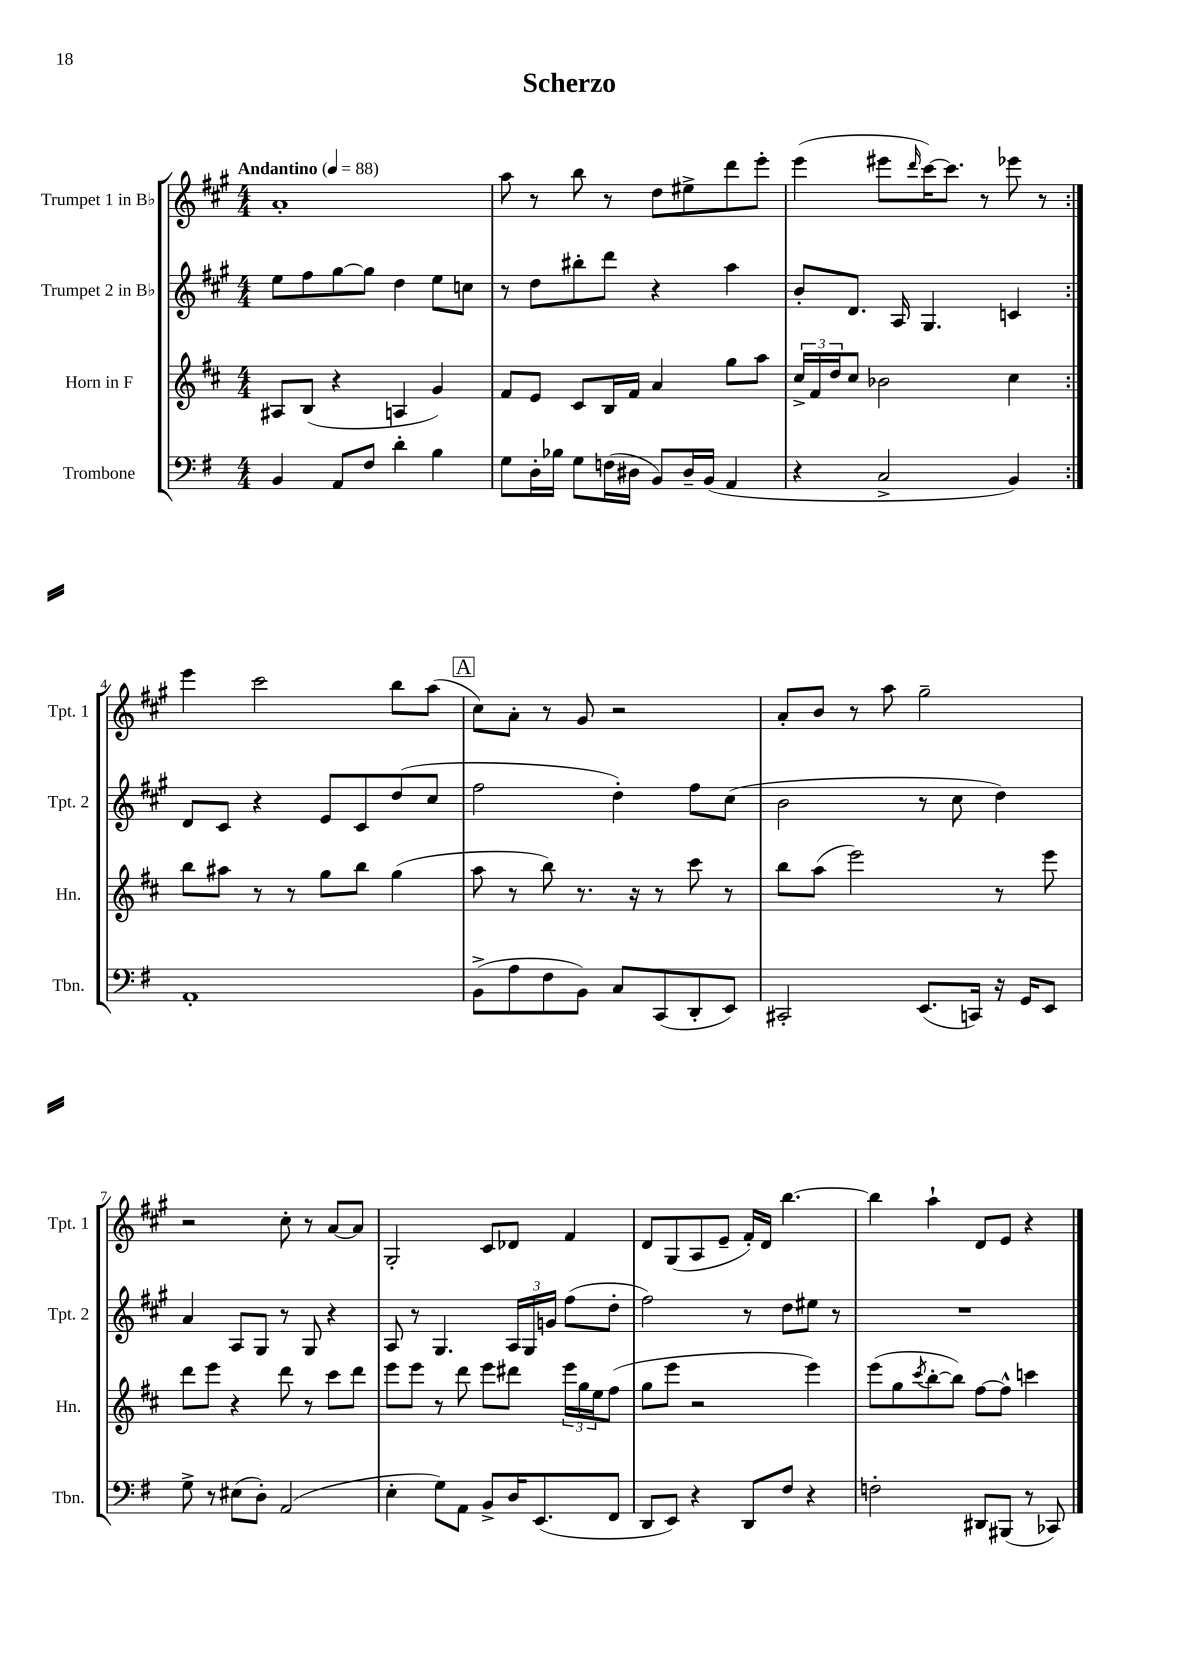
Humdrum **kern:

**kern	**kern	**kern	**kern
*staff4	*staff3	*staff2	*staff1
*clefF4	*clefG2	*clefG2	*clefG2
*k[f#]	*k[f#c#]	*k[f#c#g#]	*k[f#c#g#]
*M4/4	*M4/4	*M4/4	*M4/4
*MM88	*MM88	*MM88	*MM88
4BB	8A#	8ee	1a'
.	(8B	8ff#	.
8AA	4r	[8gg#	.
8F#	.	8gg#]	.
4d'	4A	4dd	.
4B	4g)	8ee	.
.	.	8cc	.
=	=	=	=
8G	8f#	8r	8aa
16D'	8e	8dd	8r
16B-	.	.	.
8G	8c#	8bb#'	8bb
(16F	16B	8ddd	8r
16D#	16f#	.	.
8BB)	4a	4r	8dd
16D#~	.	.	8ee#^
(16BB	.	.	.
4AA	8gg	4aa	8ddd
.	8aa	.	8eee'
=	=	=	=
4r	24cc#^	8b'	(4eee
.	24f#	.	.
.	24dd	.	.
.	8cc#	8.d	.
2C^	2b-	.	8eee#
.	.	16A	.
.	.	.	16qqddd
.	.	4.G#	[16ccc#)
.	.	.	8.ccc#]
.	.	.	8r
4BB)	4cc#	4c	8eee-
.	.	.	8r
=:|!	=:|!	=:|!	=:|!
1AA'	8bb	8d	4eee
.	8aa#	8c#	.
.	8r	4r	2ccc#
.	8r	.	.
.	8gg	8e	.
.	8bb	8c#	.
.	(4gg	(8dd	8bb
.	.	8cc#	(8aa
=	=	=	=
(8BB^	8aa	2ff#	8cc#)
8A	8r	.	8a'
8F#	8bb)	.	8r
8BB)	8.r	.	8g#
8C	.	4dd')	2r
.	16r	.	.
(8CC	8r	.	.
8DD'	8ccc#	8ff#	.
8EE)	8r	(8cc#	.
=	=	=	=
2CC#'	8bb	2b	8a'
.	(8aa	.	8b
.	2eee)	.	8r
.	.	.	8aa
(8.EE	.	8r	2gg#~
.	.	8cc#	.
16CC)	.	.	.
16r	8r	4dd)	.
16GG	.	.	.
8EE	8eee	.	.
=	=	=	=
8G^	8ddd	4a	2r
8r	8eee	.	.
(8E#	4r	8A	.
8D')	.	8G#	.
(2AA	8ddd	8r	8cc#'
.	8r	8G#	8r
.	8ccc#	4r	[8a
.	8ddd	.	8a]
=	=	=	=
4E'	8eee	8A	2G#'
.	8eee	8r	.
8G)	8r	4.G#	.
8AA	8ddd	.	.
8BB^	8eee	.	8c#
16D	8ddd#	24A	8d-
.	.	24G#	.
(8.EE	.	.	.
.	.	24g	.
.	24eee	(8ff#	4f#
.	24gg	.	.
.	24ee	.	.
8FF#	(8ff#	8dd'	.
=	=	=	=
8DD	8gg	2ff#)	8d
8EE)	8eee	.	(8G#
4r	2r	.	8A
.	.	.	8e~
8DD	.	8r	16f#')
.	.	.	16d
8F#	.	8dd	[4.bb
4r	4eee)	8ee#	.
.	.	8r	.
=	=	=	=
2F'	(8eee	1r	4bb]
.	8gg	.	.
.	8qccc#	.	.
.	[8bb'	.	4aa`
.	8bb])	.	.
8DD#	[8ff#	.	8d
(8BBB#	8ff#^^]	.	8e
8r	4ccc	.	4r
8CC-)	.	.	.
==	==	==	==
*-	*-	*-	*-
